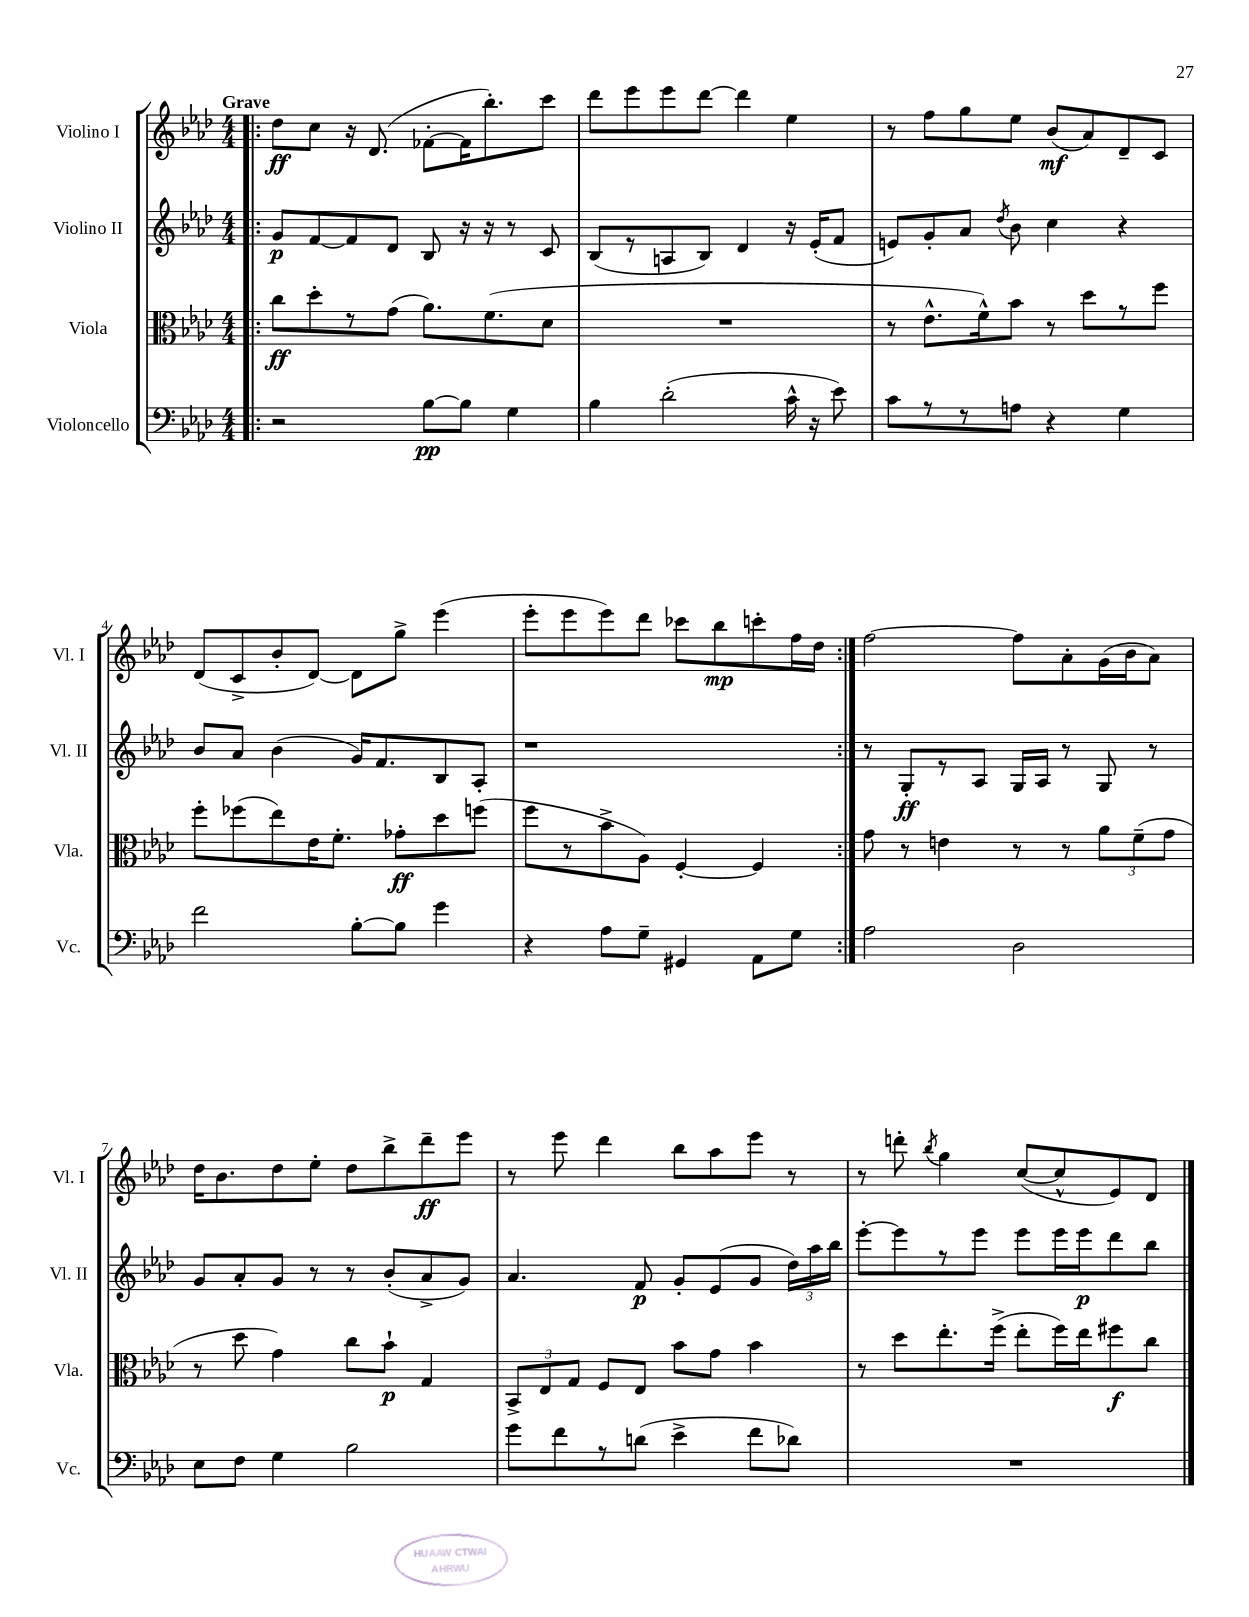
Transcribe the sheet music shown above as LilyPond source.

<<
\new StaffGroup <<
\new Staff = "s0" \with { instrumentName = "Violino I" shortInstrumentName = "Vl. I" } {
    \clef treble \key aes \major \numericTimeSignature \time 4/4 \tempo "Grave"
    \autoBeamOff \repeat volta 2 { \bar ".|:" des''8[\ff c''8] r16 des'8.( fes'8[~-. fes'16 bes''8.-.) c'''8] |
    des'''8[ ees'''8 ees'''8 des'''8]~ des'''4 ees''4 |
    r8 f''8[ g''8 ees''8] bes'8[\mf( aes'8) des'8-- c'8] |
    des'8[( c'8-> bes'8-. des'8]~) des'8[ g''8]-> ees'''4( |
    ees'''8[-. ees'''8 ees'''8) des'''8] ces'''8[ bes''8\mp c'''8-. f''16 des''16] | }
    f''2~ f''8[ aes'8-. g'16( bes'16 aes'8]) |
    des''16[ bes'8. des''8 ees''8]-. des''8[ bes''8-> des'''8--\ff ees'''8] |
    r8 ees'''8 des'''4 bes''8[ aes''8 ees'''8] r8 |
    r8 d'''8-. \acciaccatura { bes''8 } g''4 c''8[~( c''8-^ ees'8) des'8] \bar "|." |
}
\new Staff = "s1" \with { instrumentName = "Violino II" shortInstrumentName = "Vl. II" } {
    \clef treble \key aes \major \numericTimeSignature \time 4/4
    \autoBeamOff \repeat volta 2 { \bar ".|:" g'8[\p f'8~ f'8 des'8] bes8 r16 r16 r8 c'8 |
    bes8[( r8 a8 bes8]) des'4 r16 ees'16[-.( f'8] |
    e'8[) g'8-. aes'8] \acciaccatura { des''8 } bes'8 c''4 r4 |
    bes'8[ aes'8] bes'4( g'16[) f'8. bes8 aes8]-. |
    r1 | }
    r8 g8[-.\ff r8 aes8] g16[ aes16] r8 g8 r8 |
    g'8[ aes'8-. g'8] r8 r8 bes'8[-.( aes'8-> g'8]) |
    aes'4. f'8\p g'8[-. ees'8( g'8] \tuplet 3/2 { des''16[) aes''16 bes''16] } |
    ees'''8[~-. ees'''8 r8 ees'''8] ees'''8[ ees'''16 ees'''16\p des'''8 bes''8] \bar "|." |
}
\new Staff = "s2" \with { instrumentName = "Viola" shortInstrumentName = "Vla." } {
    \clef alto \key aes \major \numericTimeSignature \time 4/4
    \autoBeamOff \repeat volta 2 { \bar ".|:" c''8[\ff des''8-. r8 g'8]( aes'8.[) f'8.( des'8] |
    R1 |
    r8 ees'8.[-^ f'16-^) bes'8] r8 des''8[ r8 f''8] |
    f''8[-. fes''8( ees''8) ees'16 f'8.]-. ges'8[-.\ff des''8 f''8]( |
    f''8[ r8 bes'8-> aes8]) f4~-. f4 | }
    g'8 r8 e'4 r8 r8 \tuplet 3/2 { aes'8[ f'8--( g'8] } |
    r8 des''8 g'4) c''8[ bes'8]-!\p g4 |
    \tuplet 3/2 { bes,8[-> ees8 g8] } f8[ ees8] bes'8[ g'8] bes'4 |
    r8 des''8[ ees''8.-. f''16]->( ees''8[-. f''16) ees''16 fis''8\f c''8] \bar "|." |
}
\new Staff = "s3" \with { instrumentName = "Violoncello" shortInstrumentName = "Vc." } {
    \clef bass \key aes \major \numericTimeSignature \time 4/4
    \autoBeamOff \repeat volta 2 { \bar ".|:" r2 bes8[~\pp bes8] g4 |
    bes4 des'2-.( c'16-^ r16 ees'8) |
    c'8[ r8 r8 a8] r4 g4 |
    f'2 bes8[~-. bes8] g'4 |
    r4 aes8[ g8]-- gis,4 aes,8[ g8] | }
    aes2 des2 |
    ees8[ f8] g4 bes2 |
    g'8[ f'8 r8 d'8]( ees'4-> f'8[ des'8]) |
    R1 \bar "|." |
}
>>
>>
